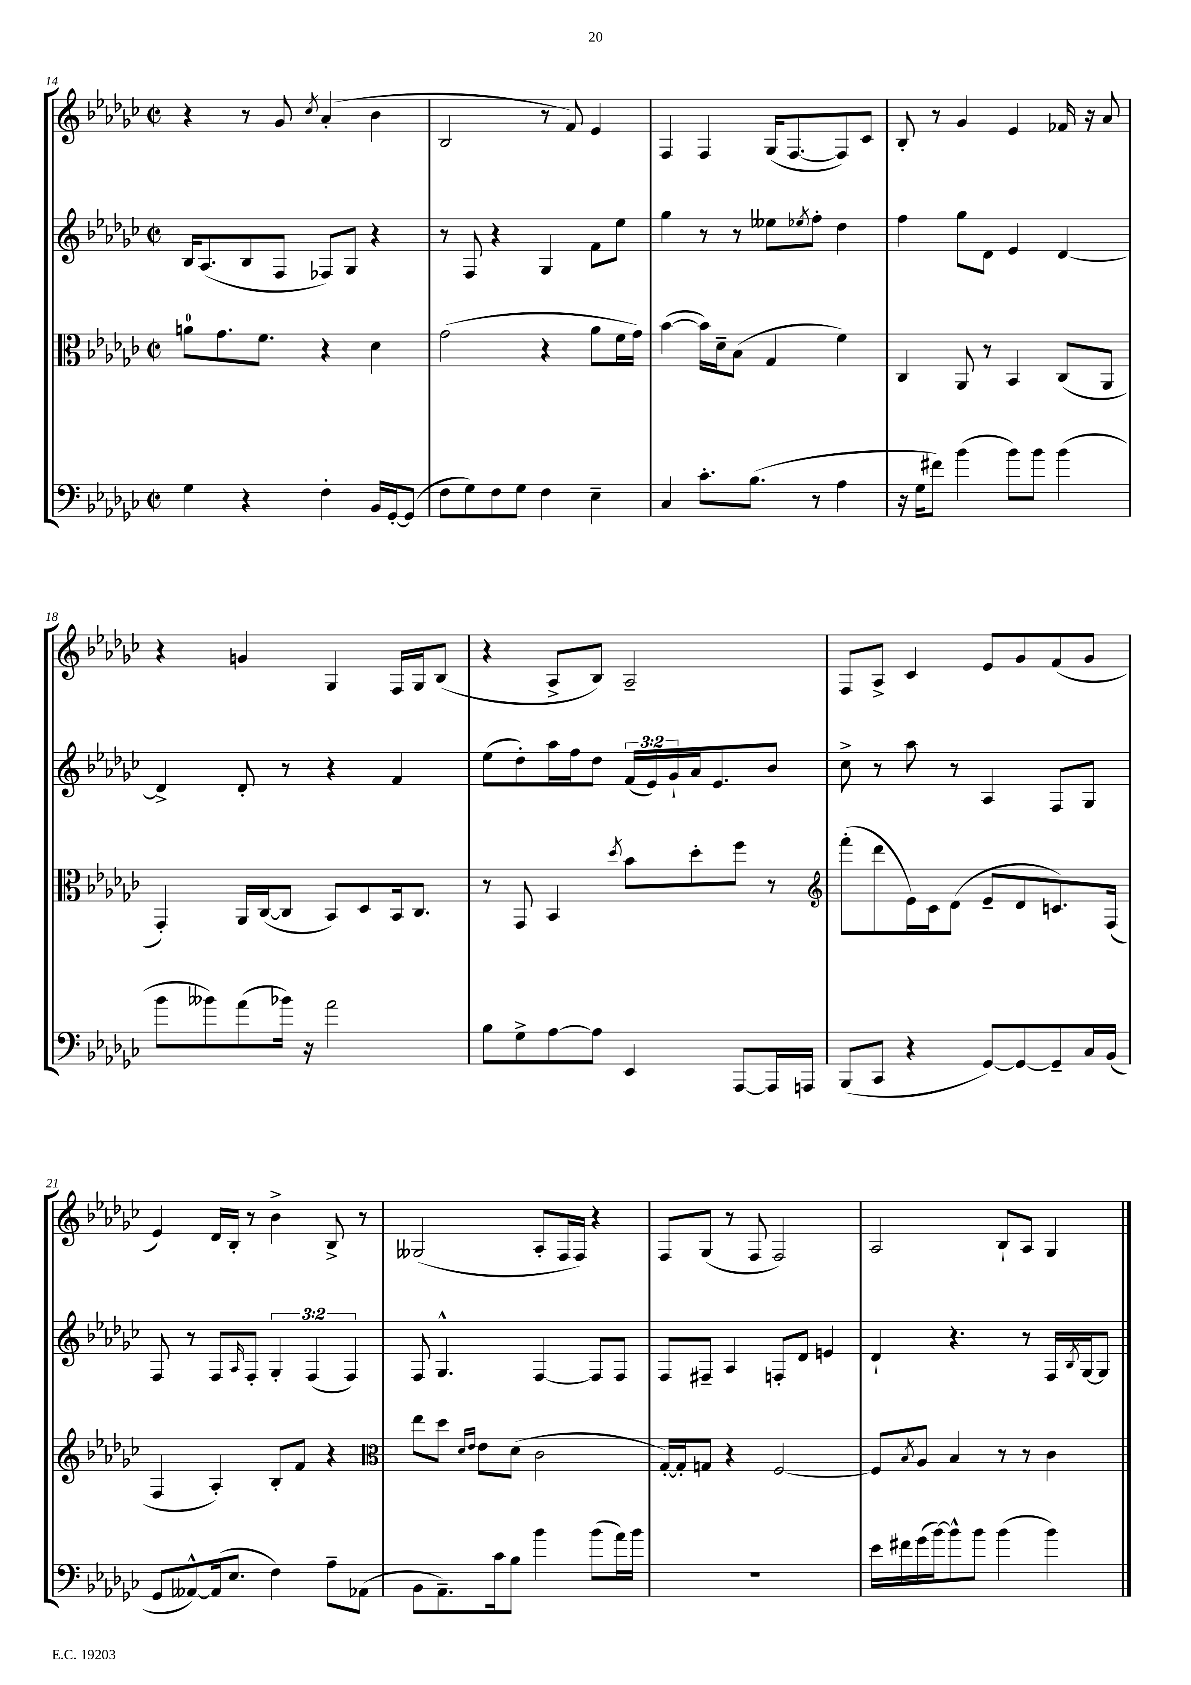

**kern	**kern	**kern	**kern
*staff4	*staff3	*staff2	*staff1
*clefF4	*clefC3	*clefG2	*clefG2
*k[b-e-a-d-g-c-]	*k[b-e-a-d-g-c-]	*k[b-e-a-d-g-c-]	*k[b-e-a-d-g-c-]
*M2/2	*M2/2	*M2/2	*M2/2
*met(c|)	*met(c|)	*met(c|)	*met(c|)
4G-	8a	16B-	4r
.	.	(8.A-	.
.	8.g-	.	.
4r	.	8B-	8r
.	8.f	.	.
.	.	8F	8g-
.	.	.	8qcc-
4F'	4r	8F-)	(4a-'
.	.	8G-	.
16BB-	4d-	4r	4b-
[16GG-'	.	.	.
(8GG-]	.	.	.
=	=	=	=
8F	(2g-	8r	2B-
8G-)	.	8F	.
8F	.	4r	.
8G-	.	.	.
4F	4r	4G-	8r
.	.	.	8f)
4E-~	8a-	8f	4e-
.	16f	8ee-	.
.	16g-)	.	.
=	=	=	=
4C-	([4b-	4gg-	4F
8.c-'	16b-])	8r	4F
.	16d-~	.	.
.	(8B-	8r	.
(8.B-	.	.	.
.	4G-	8ee--	(16G-
.	.	.	[8.F
.	.	8qee-	.
8r	.	8ff'	.
4A-	4f)	4dd-	8F])
.	.	.	8c-
=	=	=	=
16r	4C-	4ff	8B-'
16G-	.	.	.
8f#)	.	.	8r
(4b-	8AA-	8gg-	4g-
.	8r	8d-	.
8b-)	4BB-	4e-	4e-
8b-	.	.	.
(4b-	(8C-	[4d-	16f-
.	.	.	16r
.	8AA-	.	8a-
=	=	=	=
8b-	4GG-')	4d-^]	4r
8b--)	.	.	.
(8a-	16AA-	8d-'	4g
.	([16C-	.	.
16b-)	8C-]	8r	.
16r	.	.	.
2a-	8BB-)	4r	4G-
.	8D-	.	.
.	16BB-	4f	16F
.	8.C-	.	16G-
.	.	.	(8B-
=	=	=	=
8B-	8r	(8ee-	4r
8G-^	8GG-	8dd-')	.
[8A-	4BB-	16aa-	8A-^
.	.	16ff	.
8A-]	.	8dd-	8B-)
.	8qdd-	.	.
4EE-	8b-	(24f	2A-~
.	.	24e-)	.
.	.	24g-`	.
.	8dd-'	16a-	.
.	.	8.e-	.
[8AAA-	8ff	.	.
16AAA-]	8r	8b-	.
16AAA	.	.	.
=	=	=	=
*	*clefG2	*	*
(8BBB-	(8fff'	8cc-^	8F
8CC-	8ddd-	8r	8A-^
4r	16e-)	8aa-	4c-
.	16c-	.	.
.	(8d-	8r	.
[8GG-)	8e-~	4A-	8e-
8GG-_	8d-	.	8g-
8GG-~]	8.c)	8F	(8f
16C-	.	8G-	8g-
(16BB-	(16F	.	.
=	=	=	=
8GG-	4F	8F	4e-)
[8AA--^^)	.	8r	.
(16AA--]	4A-')	8F	16d-
8.E-	.	.	16B-'
.	.	16qqA-	.
.	.	8F'	8r
4F)	8B-'	6G-'	4b-^
.	8f	.	.
.	.	(6F	.
8A-~	4r	.	8B-^
.	.	6F)	.
(8AA-	.	.	8r
=	=	=	=
*	*clefC3	*	*
8BB-	8ee-	8F	(2G--
8.AA-~)	8dd-	4.G-^^	.
.	16qqd-	.	.
.	16qqe-	.	.
.	8e-	.	.
16c-	.	.	.
8B-	(8d-	.	.
4b-	2c-	[4F	8A-'
.	.	.	16F
.	.	.	16F)
(8b-	.	8F]	4r
16a-)	.	8F	.
16b-	.	.	.
=	=	=	=
1r	[16G-')	8F	8F
.	16G-']	.	.
.	8G	8F#~	(8G-
.	4r	4A-	8r
.	.	.	8F
.	[2F	8F'	2F)
.	.	8d-	.
.	.	4e	.
=	=	=	=
16e-	8F]	4d-`	2A-
16f#	.	.	.
.	8qB-	.	.
(16g-	8A-	.	.
[16b-)	.	.	.
8b-^^]	4B-	4.r	.
8b-	.	.	.
(4b-	8r	.	8B-`
.	8r	8r	8A-
4b-)	4c-	16F	4G-
.	.	8qB-	.
.	.	[16G-	.
.	.	8G-]	.
==	==	==	==
*-	*-	*-	*-
